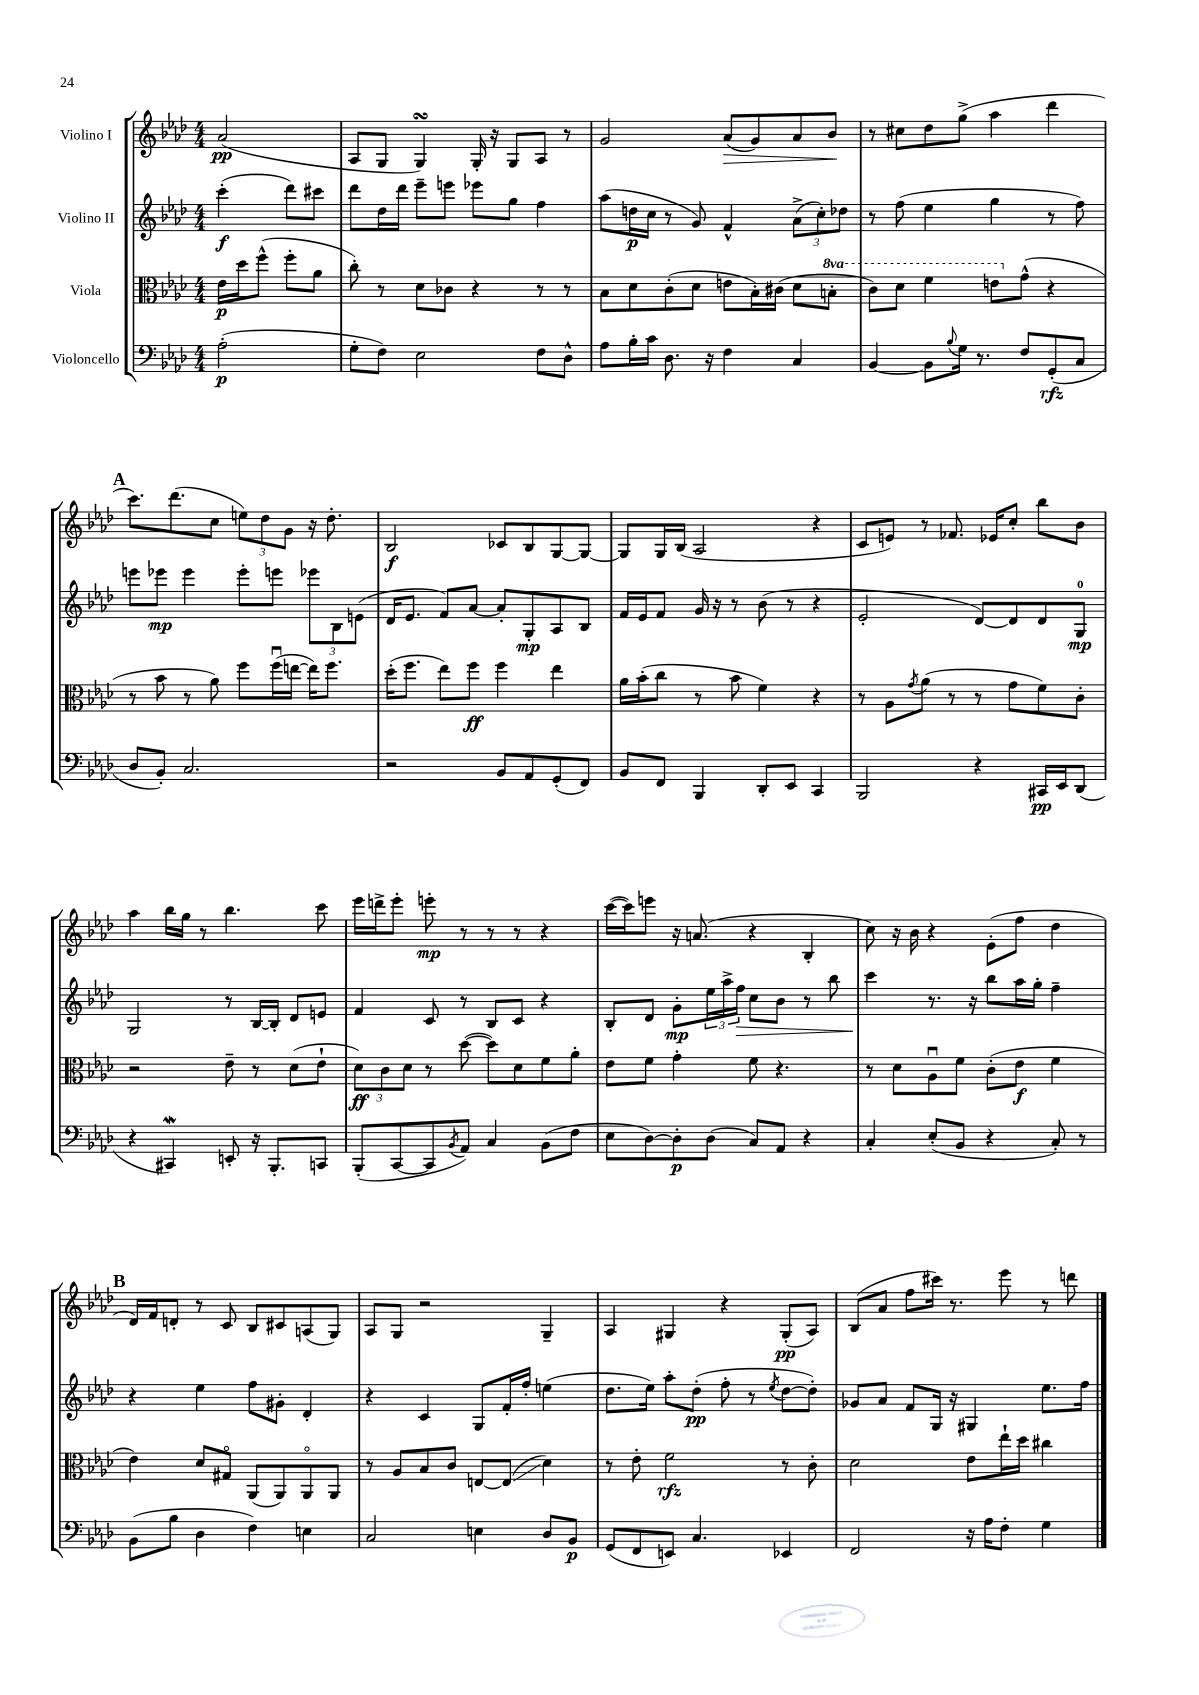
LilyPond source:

<<
\new StaffGroup <<
\new Staff = "s0" \with { instrumentName = "Violino I" } {
    \clef treble \key aes \major \numericTimeSignature \time 4/4 \partial 2
    aes'2\pp( |
    aes8 g8 g4\turn) g16-. r16 g8 aes8 r8 |
    g'2 aes'8\>( g'8) aes'8 bes'8\! |
    r8 cis''8 des''8 g''8->( aes''4 des'''4 |
    \mark \markup { \bold "A" } c'''8.) des'''8.( c''8 \tuplet 3/2 { e''8) des''8 g'8 } r16 des''8.-. |
    bes2\f ces'8 bes8 g8~ g8~ |
    g8 g16 bes16( aes2 r4 |
    c'8 e'8) r8 fes'8. ees'16 c''8-. bes''8 bes'8 |
    aes''4 bes''16 g''16 r8 bes''4. c'''8 |
    ees'''16 d'''16-> ees'''8-. e'''8-.\mp r8 r8 r8 r4 |
    c'''16~( c'''16) e'''8 r16 a'8.( r4 bes4-. |
    c''8) r16 bes'16 r4 ees'8-.( f''8 des''4 |
    \mark \markup { \bold "B" } des'16) f'16 d'8-. r8 c'8 bes8 cis'8 a8( g8) |
    aes8 g8 r2 g4-- |
    aes4 gis4 r4 gis8-.\pp( aes8) |
    bes8( aes'8 f''8 cis'''16) r8. ees'''8 r8 d'''8 \bar "|." |
}
\new Staff = "s1" \with { instrumentName = "Violino II" } {
    \clef treble \key aes \major \numericTimeSignature \time 4/4 \partial 2
    c'''4-.\f( des'''8) cis'''8 |
    des'''8 des''16 des'''16 ees'''8-- e'''8 ees'''8 g''8 f''4 |
    aes''8( d''16\p c''16 r8 g'8) f'4-^ \tuplet 3/2 { aes'8->( c''8-.) des''8 } |
    r8 f''8( ees''4 g''4 r8 f''8) |
    \mark \markup { \bold "A" } e'''8 ees'''8\mp ees'''4 ees'''8-. e'''8 \tuplet 3/2 { ees'''8 bes8 e'8( } |
    des'16 ees'8. f'8) aes'8~ aes'8-. g8-.\mp aes8 bes8 |
    f'16 ees'16 f'8 g'16 r16 r8 bes'8( r8 r4 |
    ees'2-. des'8~) des'8 des'8 g8-0\mp |
    g2 r8 bes16~ bes16-. des'8 e'8 |
    f'4 c'8 r8 bes8 c'8 r4 |
    bes8-. des'8 g'8-.\mp \tuplet 3/2 { ees''16 aes''16-> f''16\> } c''8 bes'8 r8 bes''8 |
    c'''4\! r8. r16 bes''8 aes''16 g''16-. f''4-- |
    \mark \markup { \bold "B" } r4 ees''4 f''8 gis'8-. des'4-. |
    r4 c'4 g8 f'16-. f''16-. e''4( |
    des''8. ees''16) aes''8-. des''8-.\pp( f''8-. r8 \acciaccatura { ees''8 } des''8~ des''8-.) |
    ges'8 aes'8 f'8 g16 r16 gis4 ees''8. f''16 \bar "|." |
}
\new Staff = "s2" \with { instrumentName = "Viola" } {
    \clef alto \key aes \major \numericTimeSignature \time 4/4 \set Staff.ottavationMarkups = #ottavation-simple-ordinals \partial 2
    ees'16\p des''16 f''8-^( f''8-. aes'8 |
    c''8-.) r8 des'8 ces'8 r4 r8 r8 |
    bes8 des'8 c'8-.( des'8 e'8 bes16-.) cis'16( des'8 \ottava #1 b'8-. |
    c''8) des''8 f''4 e''8 \ottava #0 g'8-^( r4 |
    \mark \markup { \bold "A" } r8 bes'8 r8 aes'8) f''8 f''16\downbow( e''16~ e''16) f''8. |
    des''16-.( f''8. ees''8) f''8\ff f''4 ees''4 |
    aes'16 bes'16-.( c''8 r8 bes'8 f'4) r4 |
    r8 aes8 \acciaccatura { g'8 } aes'8( r8 r8 g'8 f'8) c'8-. |
    r2 ees'8-- r8 des'8( ees'8-! |
    \tuplet 3/2 { des'8\ff) c'8 des'8 } r8 des''8~( des''8) des'8 f'8 aes'8-. |
    ees'8 f'8 g'4-. f'8 r4. |
    r8 des'8 aes8\downbow f'8 c'8-.( ees'8\f f'4 |
    \mark \markup { \bold "B" } ees'4) des'8 gis8\flageolet aes,8( aes,8) aes,8\flageolet aes,8 |
    r8 aes8 bes8 c'8 e8~ e8\glissando( des'4) |
    r8 ees'8-. f'2\rfz r8 c'8-. |
    des'2 ees'8 ees''16-! des''16 cis''4 \bar "|." |
}
\new Staff = "s3" \with { instrumentName = "Violoncello" } {
    \clef bass \key aes \major \numericTimeSignature \time 4/4 \partial 2
    aes2-.\p( |
    g8-. f8) ees2 f8 des8-^ |
    aes8 bes16-. c'16 des8. r16 f4 c4 |
    bes,4~ bes,8 \appoggiatura { bes8 } g16 r8. f8 g,8-.\rfz( c8 |
    \mark \markup { \bold "A" } des8 bes,8-.) c2. |
    r2 bes,8 aes,8 g,8-.( f,8) |
    bes,8 f,8 bes,,4 des,8-. ees,8 c,4 |
    bes,,2 r4 cis,16\pp ees,16 des,8( |
    r4 cis,4\mordent) e,8-. r16 bes,,8.-. c,8 |
    bes,,8-.( c,8~ c,8 \acciaccatura { bes,8 } aes,8) c4 bes,8( f8 |
    ees8 des8~) des8-.\p des8( c8) aes,8 r4 |
    c4-. ees8-.( bes,8 r4 c8-.) r8 |
    \mark \markup { \bold "B" } bes,8( bes8 des4 f4) e4 |
    c2 e4 des8 bes,8\p |
    g,8( f,8 e,8) c4. ees,4 |
    f,2 r16 aes16 f8-. g4 \bar "|." |
}
>>
>>
\layout { \context { \Score \remove "Bar_number_engraver" } }
